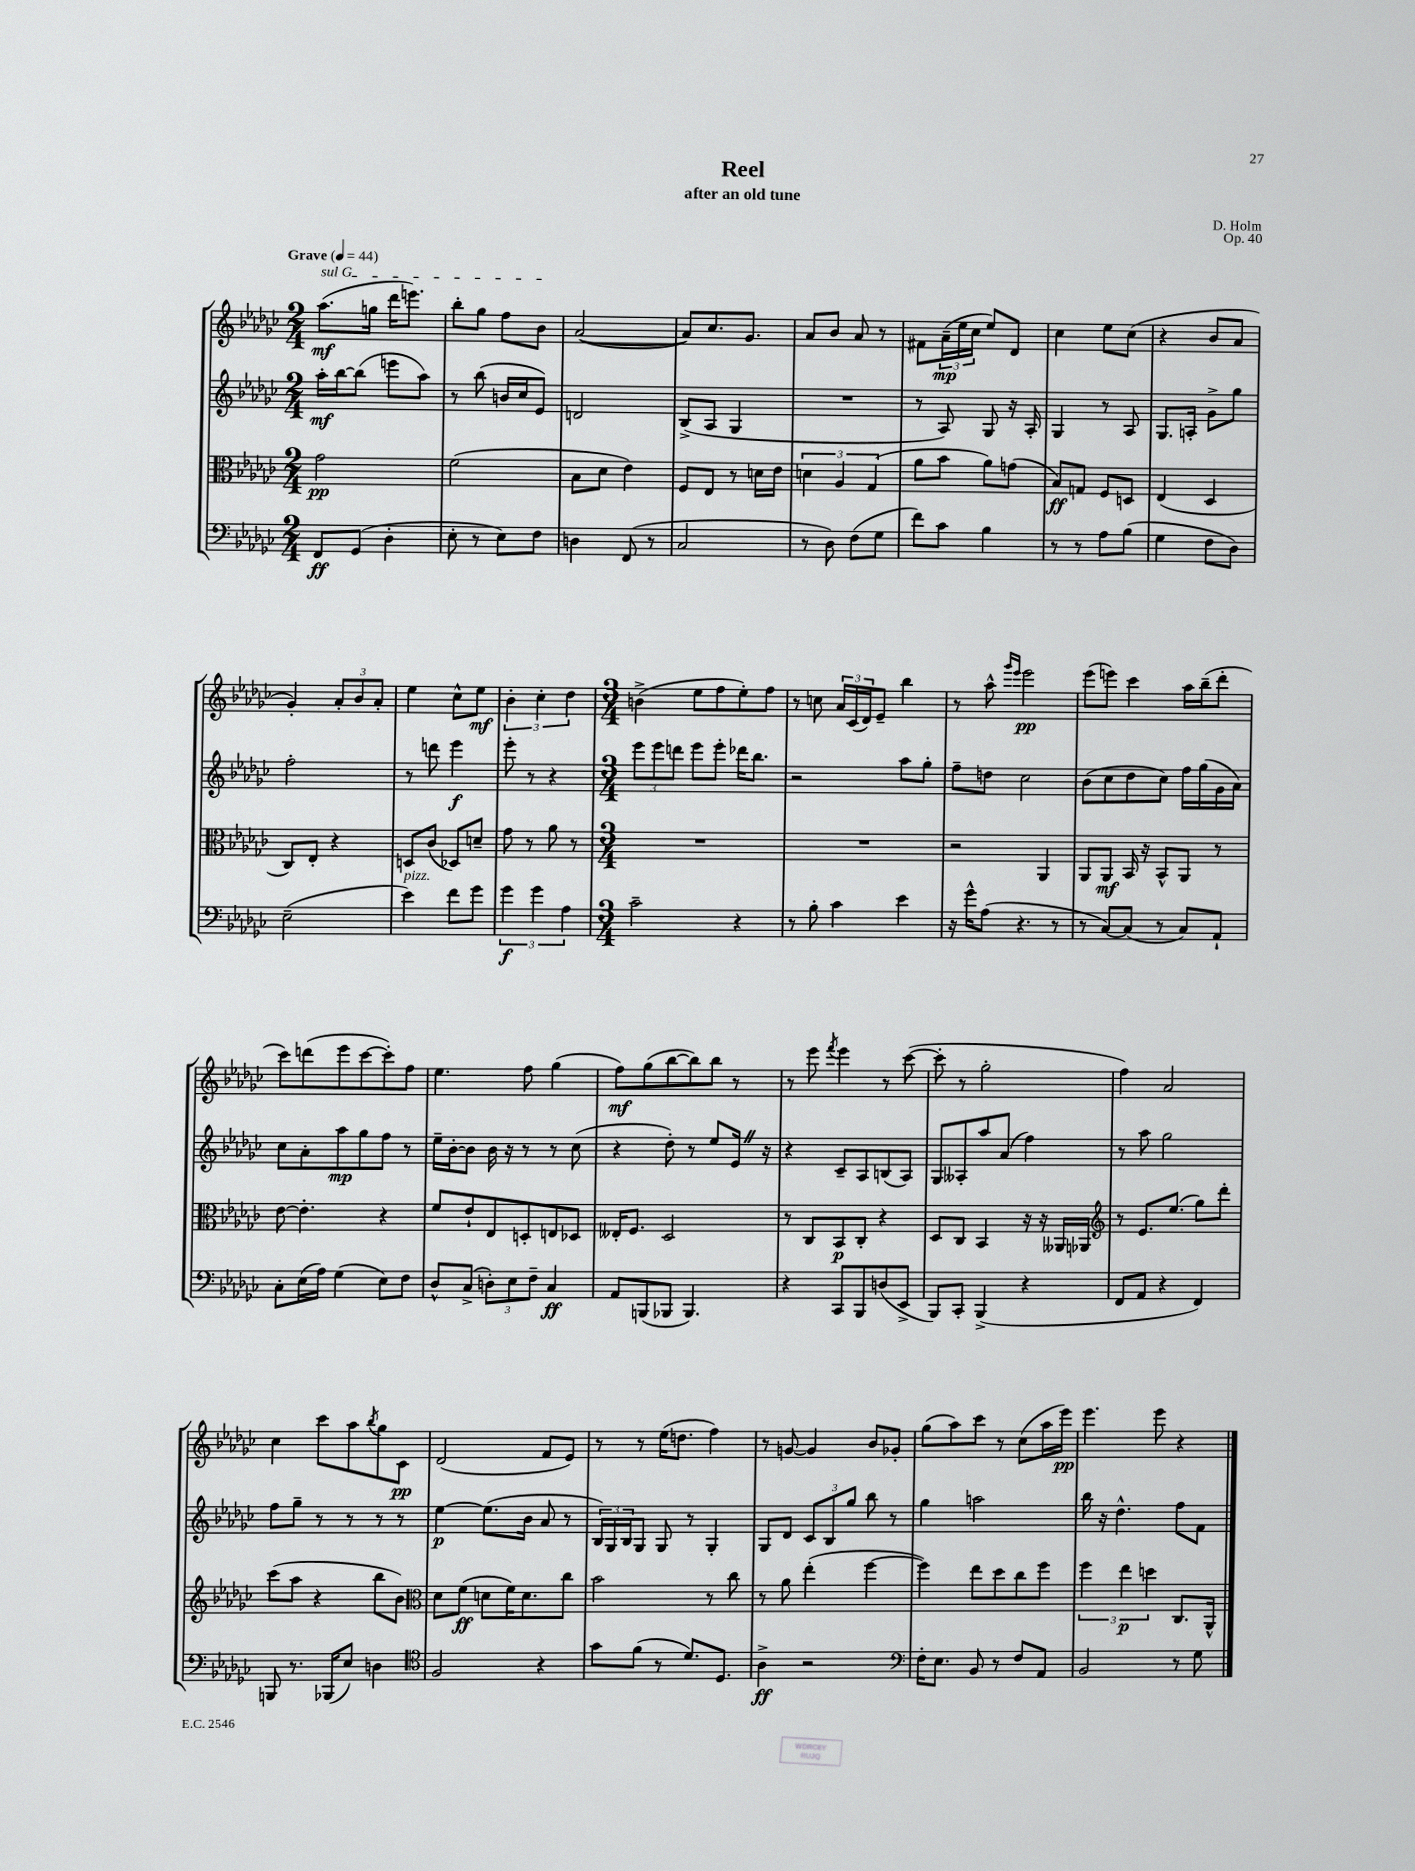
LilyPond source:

\header { title = "Reel" composer = "D. Holm" subtitle = "after an old tune" opus = "Op. 40" }
<<
\new StaffGroup <<
\new Staff = "s0" {
    \clef treble \key ges \major \numericTimeSignature \time 2/4 \tempo "Grave" 4 = 44
    \once \override TextSpanner.bound-details.left.text = \markup { \italic "sul G" } aes''8.\mf\startTextSpan( g''16 des'''16 e'''8.) |
    bes''8-. ges''8 f''8 bes'8\stopTextSpan |
    aes'2~( |
    aes'8) ces''8. ges'8. |
    aes'8 bes'8 aes'8 r8 |
    fis'8 \tuplet 3/2 { aes'16--\mp( ees''16 ces''16 } ees''8) des'8 |
    ces''4 ees''8 ces''8( |
    r4 bes'8 aes'8 |
    ges'4-.) \tuplet 3/2 { aes'8-. bes'8 aes'8-. } |
    ees''4 ces''8-^ ees''8\mf |
    \tuplet 3/2 { bes'4-. ces''4-. des''4 } |
    \numericTimeSignature \time 3/4 b'4->( ees''8 f''8 ees''8-.) f''8 |
    r8 c''8 \tuplet 3/2 { aes'16 ces'16( des'16) } ees'8-- bes''4 |
    r8 aes''8-^ \grace { ges'''16 ees'''16 } ees'''2\pp |
    ees'''8( e'''8) ces'''4 aes''16 bes''16--( des'''8-. |
    ces'''8) d'''8( ees'''8 ces'''8~ ces'''8-.) f''8 |
    ees''4. f''8 ges''4( |
    f''8\mf) ges''8( bes''8~ bes''8) bes''8 r8 |
    r8 ees'''8 \acciaccatura { f'''8 } ees'''4 r8 ces'''8~( |
    ces'''8-. r8 ges''2-. |
    f''4) aes'2 |
    ces''4 ces'''8 aes''8 \acciaccatura { bes''8 } ges''8 ces'8\pp |
    des'2( f'8 ees'8) |
    r8 r8 ees''16( d''8. f''4) |
    r8 g'8~ g'4 bes'8 ges'8-. |
    ges''8( aes''8) ces'''8 r8 ces''8( aes''16 ees'''16\pp) |
    ees'''4. ees'''8 r4 \bar "|." |
}
\new Staff = "s1" {
    \clef treble \key ges \major \numericTimeSignature \time 2/4
    aes''16-.\mf bes''16~ bes''8( e'''8 aes''8) |
    r8 bes''8( b'16 ces''16 ees'8) |
    d'2 |
    bes8->( aes8 ges4 |
    R2 |
    r8 aes8) ges8 r16 aes16-. |
    ges4 r8 aes8 |
    ges8. a16-. ges'8-> ges''8 |
    f''2-. |
    r8 d'''8 ees'''4\f |
    ees'''8-. r8 r4 |
    \numericTimeSignature \time 3/4 \tuplet 3/2 { ees'''8 ees'''8 d'''8 } ees'''8 ees'''8-. des'''16 bes''8. |
    r2 aes''8 ges''8-. |
    f''8-- d''8 ces''2 |
    bes'8( ces''8 des''8 ces''8) f''16 ges''16( ges'16 aes'16) |
    ces''8 aes'8-. aes''8\mp ges''8 f''8 r8 |
    ees''16-- bes'16~-. bes'8 bes'16 r16 r8 r8 ces''8( |
    r4 des''8-.) r8 ees''8 ees'16 \once \override BreathingSign.text = \markup { \musicglyph "scripts.caesura.straight" } \breathe r16 |
    r4 ces'8-- aes8 b8( aes8) |
    ges8 aeses8-. aes''8 aes'8( f''4) |
    r8 aes''8 ges''2 |
    f''8 ges''8-- r8 r8 r8 r8 |
    ees''4~\p ees''8.( bes'16 aes'8 r8 |
    \tuplet 3/2 { bes16) ges16 bes16 } ges8 ges8 r8 ges4-. |
    ges8 des'8 \tuplet 3/2 { ces'8 bes8 ges''8 } bes''8 r8 |
    ges''4 a''2 |
    bes''16 r16 des''4.-^ f''8 f'8 \bar "|." |
}
\new Staff = "s2" {
    \clef alto \key ges \major \numericTimeSignature \time 2/4
    ges'2\pp |
    f'2( |
    bes8 des'8 ees'4) |
    f8 ees8 r8 d'16 ees'16 |
    \tuplet 3/2 { d'4 aes4 ges4( } |
    aes'8 bes'8 aes'8) g'8( |
    bes8\ff) g8 f8 d8 |
    ees4( des4 |
    ces8) ees8-. r4 |
    d8 ces'8( des8) d'8-- |
    ges'8 r8 aes'8 r8 |
    \numericTimeSignature \time 3/4 R2. |
    R2. |
    r2 aes,4 |
    aes,8 aes,8\mf bes,16 r16 bes,8-^ aes,8 r8 |
    ees'8~ ees'4.-. r4 |
    f'8 ees'8-! ees8 d8-. e8 des8 |
    eeses16-. f8. des2 |
    r8 ces8 bes,8\p ces8-. r4 |
    des8 ces8 bes,4 r16 r16 aeses,16 aes,16 |
    \clef treble r8 ees'8. ees''8.( ges''8) des'''8-. |
    ces'''8( aes''8 r4 bes''8 bes'8) |
    \clef alto des'8 f'8\ff( d'8 f'16) d'8. ces''8 |
    bes'2 r8 ces''8 |
    r8 aes'8 ees''4-.( f''4~ |
    f''4) ees''8 des''8 ces''8 f''8 |
    \tuplet 3/2 { f''4 ees''4\p d''4 } ces8. aes,16-^ \bar "|." |
}
\new Staff = "s3" {
    \clef bass \key ges \major \numericTimeSignature \time 2/4
    f,8\ff ges,8( des4-. |
    ees8-. r8 ees8) f8 |
    d4 f,8( r8 |
    ces2 |
    r8 des8) f8( ges8 |
    f'8) ces'8 bes4 |
    r8 r8 aes8 bes8( |
    ges4 f8 des8) |
    ees2--( |
    ees'4^\markup { \italic "pizz." }) f'8 ges'8 |
    \tuplet 3/2 { ges'4\f ges'4 aes4 } |
    \numericTimeSignature \time 3/4 ces'2-- r4 |
    r8 bes8-. ces'4 ees'4 |
    r16 ges'16-^ aes8( r4. r8 |
    r8 ces8~) ces8( r8 ces8) aes,8-! |
    ces8-. ees16( aes16) ges4( ees8) f8 |
    des8-^ ces8->( \tuplet 3/2 { d8-.) ees8 f8-- } ces4\ff |
    aes,8 b,,8( bes,,8 bes,,4.) |
    r4 ces,8 bes,,8 d8( ees,8-> |
    bes,,8) ces,8-. bes,,4->( r4 |
    f,8 aes,8 r4 f,4) |
    b,,8 r8. bes,,16( ees8) d4 |
    \clef tenor f2 r4 |
    ges'8 f'8( r8 des'8.) des8. |
    aes4->\ff r2 |
    \clef bass f16-. ees8. bes,8 r8 f8 aes,8 |
    bes,2 r8 ges8 \bar "|." |
}
>>
>>
\layout { \context { \Score \remove "Bar_number_engraver" } }
